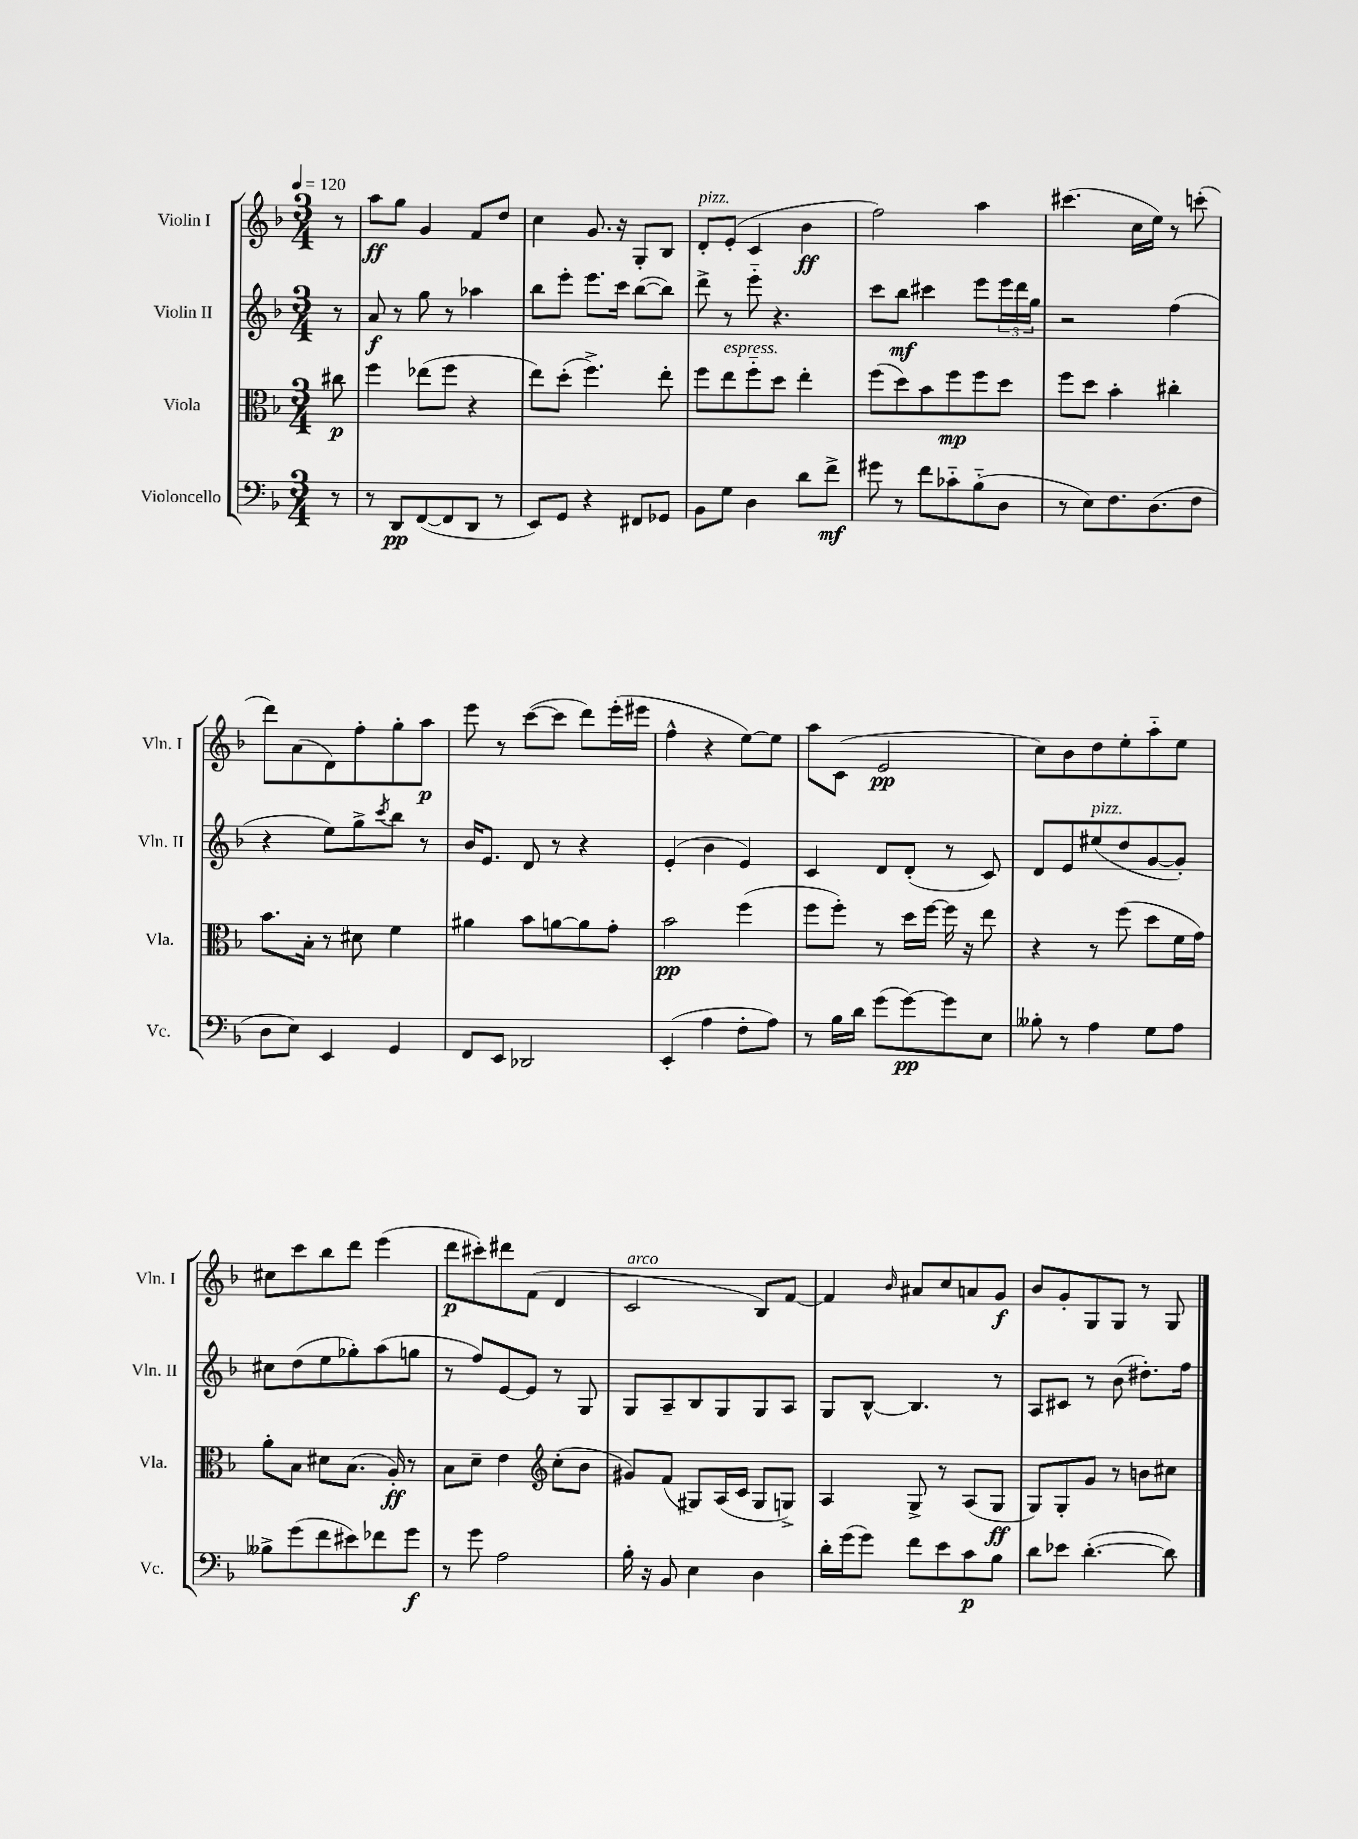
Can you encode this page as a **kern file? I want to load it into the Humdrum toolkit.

**kern	**kern	**kern	**kern
*staff4	*staff3	*staff2	*staff1
*clefF4	*clefC3	*clefG2	*clefG2
*k[b-]	*k[b-]	*k[b-]	*k[b-]
*M3/4	*M3/4	*M3/4	*M3/4
*MM120	*MM120	*MM120	*MM120
8r	8cc#	8r	8r
=	=	=	=
8r	4ff	8a	8aa
8DD	.	8r	8gg
([8FF	(8ee-	8gg	4g
8FF]	8ff	8r	.
8DD	4r	4aa-	8f
8r	.	.	8dd
=	=	=	=
8EE)	8ee)	8bb-	4cc
8GG	(8dd'	8eee'	.
4r	4.ff^)	8.eee	8.g
.	.	16ccc	16r
8FF#	.	([8bb-	8G'
8GG-	8ee'	8bb-])	8B-
=	=	=	=
8BB-	8ff	8ddd^	8d'
8G	8ee	8r	(8e'
4D	8ff'~	8eee'~	4c
.	8dd	4.r	.
8d	4ee'	.	4b-
8f^	.	.	.
=	=	=	=
8g#	(8ff	8ccc	2ff)
8r	8dd)	8bb-	.
8f	8b-	4ccc#	.
8c-'~	8ff	.	.
(8B-'~	8ff	8eee	4aa
8D	8dd	24eee	.
.	.	24ddd	.
.	.	24gg	.
=	=	=	=
8r	8ff	2r	(4.ccc#
8E)	8dd	.	.
8.F	4b-'	.	.
.	.	.	16cc
(8.D	.	.	16ee)
.	4cc#'	(4ff	8r
8F	.	.	(8ccc'
=	=	=	=
8D	8.b-	4r	8ddd)
8E)	.	.	(8a
.	16B-'	.	.
4EE	8r	8ee)	8d)
.	8d#	8gg^	8ff'
.	.	8qccc	.
4GG	4f	8bb-	8gg'
.	.	8r	8aa
=	=	=	=
8FF	4a#	16b-	8eee
.	.	8.e	.
8EE	.	.	8r
2DD-	8b-	8d	([8ccc
.	[8a	8r	8ccc]
.	8a]	4r	8ddd)
.	8g'	.	(16eee'
.	.	.	16eee#
=	=	=	=
(4EE'	2b-	(4e'	4ff^^
4A	.	4b-	4r
8F'	(4ff	4e)	[8ee)
8A)	.	.	8ee]
=	=	=	=
8r	8ff	4c	8aa
16B-	8ff')	.	(8c
16d	.	.	.
(8g	8r	8d	2e
[8g)	16dd	(8d'	.
.	[16ff	.	.
8g]	16ff]	8r	.
.	16r	.	.
8E	8ee	8c)	.
=	=	=	=
8B--'	4r	8d	8cc)
8r	.	8e	8b-
4A	8r	(8ee#	8dd
.	(8ff	8dd	8ee'
8G	8dd	[8g	8aa'~
8A	16f	8g'])	8ee
.	16g)	.	.
=	=	=	=
8B--^	8a'	8cc#	8cc#
(8g	8B-	(8dd	8ccc
8f	8d#	8ee	8bb-
8e#)	(8.B-	8gg-')	8ddd
8f-	.	(8aa	(4eee
.	16A')	.	.
8g	8r	8gg	.
=	=	=	=
8r	8B-	8r	8ddd
8g	8d~	8ff)	8ccc#')
2A	4e	[8e	8ddd#
.	.	8e]	(8f
*	*clefG2	*	*
.	(8cc'	8r	4d
.	8b-	8G	.
=	=	=	=
16B-'	8g#)	8G	2c
16r	.	.	.
8BB-	(8f	8A~	.
4E	8G#)	8B-	.
.	(16A	8G	.
.	16c	.	.
4D	8G#	8G	8B-)
.	8G^)	8A	[8f
=	=	=	=
16d'	4A	8G	4f]
(16g	.	.	.
8g)	.	[8B-^^	.
.	.	.	16qqb-
8f	8G^	4.B-]	8a#
8e	8r	.	8cc
8c	(8A	.	8a
8B-	8G	8r	8g
=	=	=	=
8d	8G)	8A	8b-
8e-	8G'	8c#	8g'
([4.d'	8g	8r	8G
.	8r	(8b-	8G
.	8b	8.dd#')	8r
8d])	8cc#	.	8G
.	.	16ff	.
==	==	==	==
*-	*-	*-	*-
